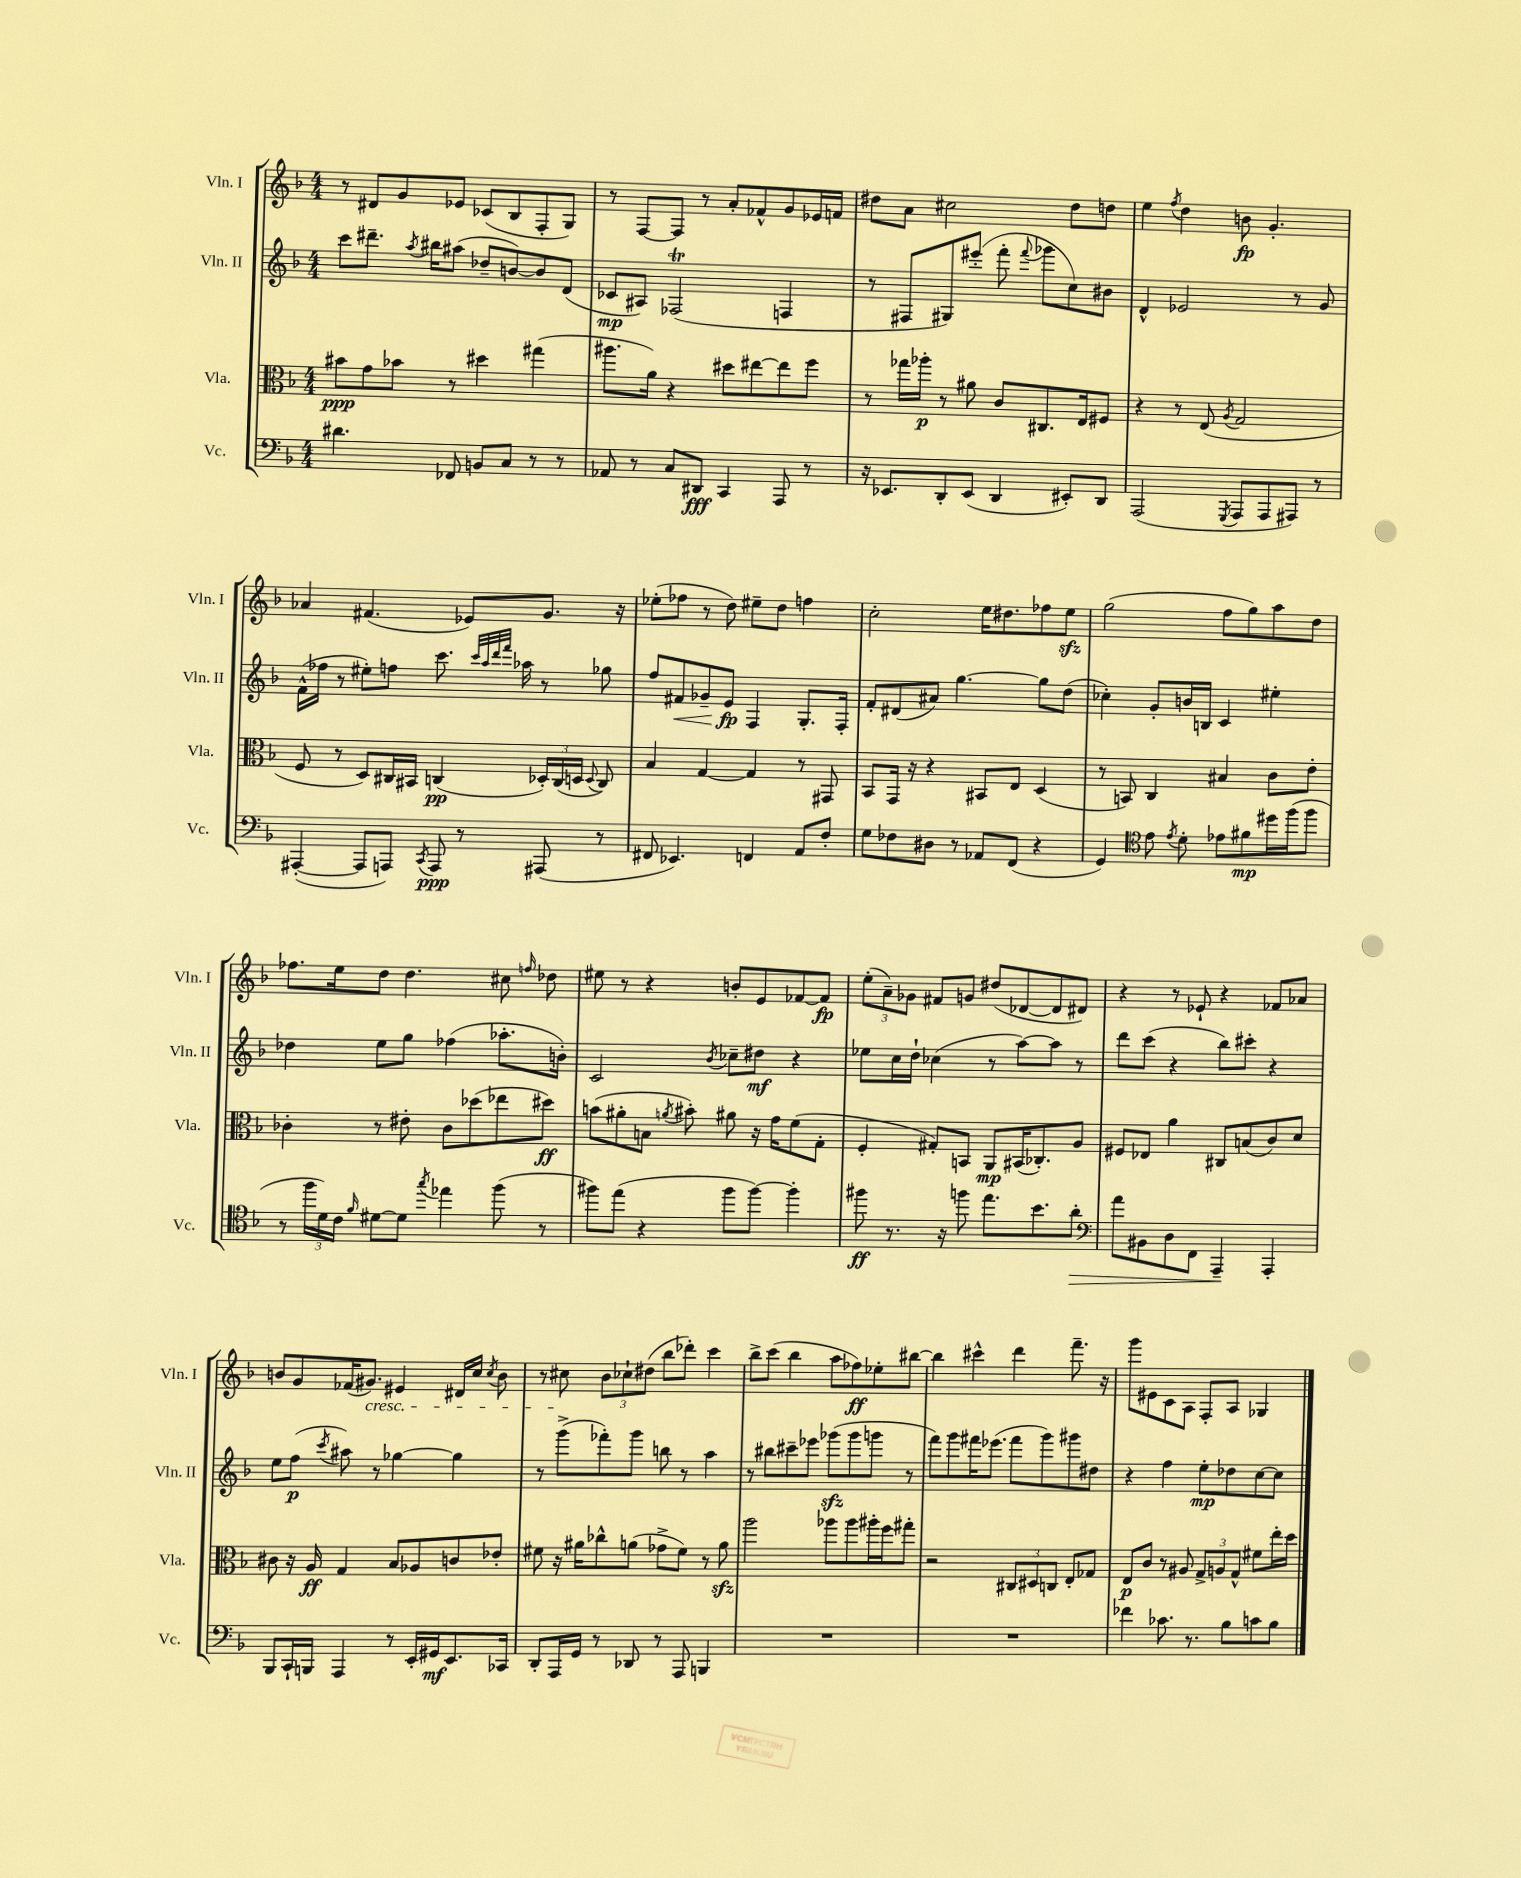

**kern	**kern	**kern	**kern
*staff4	*staff3	*staff2	*staff1
*clefF4	*clefC3	*clefG2	*clefG2
*k[b-]	*k[b-]	*k[b-]	*k[b-]
*M4/4	*M4/4	*M4/4	*M4/4
4.d#	8b#	8ccc	8r
.	8g	8.ddd#~	8d#
.	8b-	.	8g
.	.	8qaa	.
.	.	16bb#	.
8FF-	8r	(8aa#	8e-
8BB	4dd#	8dd-~	(8c-
8C	.	[8b)	8B-
8r	(4gg#	8b]	8F'
8r	.	(8d	8G)
=	=	=	=
8AA-	8.aa#	8c-	8r
8r	.	8A#)	[8F
.	16a)	.	.
8C	4r	(2F-	8F]
8DD#	.	.	8r
4CC	8dd#	.	8a'
.	[8ee#	.	8f-^^
8AAA	8ee#]	4F	8g
8r	8ff	.	16e-
.	.	.	16f
=	=	=	=
16r	8r	8r	8dd#
8.EE-	.	.	.
.	16gg-	8F#	8a
.	16aa-'	.	.
8DD'	8r	8G#)	2cc#
(8EE-	8a#	(8eee#'	.
4DD	8c	8fff'	.
.	.	8qqfff	.
.	8.C#	8ggg-	.
8EE#')	.	8cc)	8dd#
.	16E	.	.
8DD	8F#	8b#	8dd
=	=	=	=
(2AAA	4r	4d^^	4ee
.	.	.	8qff
.	8r	2e-	4dd
.	(8E	.	.
8qGGG	8qA	.	.
8AAA	2G	.	8b
8AAA	.	.	4.g'
8AAA#)	.	8r	.
8r	.	8g	.
=	=	=	=
([4AAA#'	8F	(16f^^	4a-
.	.	16ff-	.
.	8r	8r	.
8AAA#]	8D)	8ee#')	(4.f#
8AAA)	16C#	8ff	.
.	16BB#	.	.
8qCC	.	.	.
8AAA	(4C	8.ccc	.
8r	.	.	8e-)
.	.	32qqccc	.
.	.	32qqaa	.
.	.	32qqddd	.
.	.	32qqfff	.
.	.	16aa-	.
(8AAA#	24D-')	8r	8.g
.	(24C	.	.
.	24D	.	.
.	8qqD	.	.
8r	8C)	8gg-	.
.	.	.	16r
=	=	=	=
8FF#	4B-	8ff	(8ee-'
4.EE-)	.	8f#	8ff-
.	[4G	8g-~	8r
.	.	8e	8dd)
4FF	4G]	4F	8ee#~
.	.	.	8dd
8AA	8r	8.G'	4ff
8F'	8GG#	.	.
.	.	16F'	.
=	=	=	=
8G	8BB-	8f'	2cc'
8F-	16GG	(8d#	.
.	16r	.	.
8D#	4r	8a#)	.
8r	.	[4.gg	.
8AA-	8BB#	.	16ee
.	.	.	8.dd#
(8FF	8E	.	.
4r	(4D	8gg]	8ff-
.	.	(8dd	8ee
=	=	=	=
4GG)	8r	4cc-')	(2gg
.	8BB)	.	.
*clefC4	*	*	*
8e	4C	8g'	.
8qe	.	.	.
8d'	.	16b	.
.	.	16B	.
8e-	4B#	4c	8ff
8f#	.	.	8gg)
16dd#	8c	4ee#'	8aa
(16ff	.	.	.
8ff	8e'	.	8dd
=	=	=	=
8r	4c-'	4dd-	8.ff-
24ff	.	.	.
24d)	.	.	.
.	.	.	16ee
24c	.	.	.
16qqf	.	.	.
[8d#	8r	8ee	8dd
8d#]	8e#'	8gg	4.dd
8qgg	.	.	.
4ee-	8c-	(4ff-	.
.	(8dd-	.	.
(8ff	8ee-	8.aa-'	8cc#
.	.	.	16qqff
8r	8dd#)	.	8dd-
.	.	16b')	.
=	=	=	=
8ff#)	(8b	2c	8ee#
(8ee	8a#'	.	8r
4r	8B	.	4r
.	8qa	.	.
.	8b#')	.	.
.	.	8qb-	.
8ff#	8a#	8cc-~	8b'
[8ff#)	16r	8dd#	8e
.	16g	.	.
4ff#']	(8f	4r	[8f-
.	8G'	.	8f-]
=	=	=	=
8ff#	4F'	8ee-	(12ee'
.	.	.	12a~)
8.r	.	16cc	.
.	.	.	12g-
.	.	16dd`	.
.	8G#')	(4cc-	8f#
16r	.	.	.
8ff	8BB	.	8g
8.ee	8AA	8r	(8dd#
.	(16BB#	[8aa)	[8d-
8.b-	8.C-')	.	.
.	.	8aa]	8d-]
8a'	8A	8r	8d#)
=	=	=	=
*clefF4	*	*	*
8a	8F#	8ddd	4r
8BB#	8E-	(8ccc	.
8D	4a	4r	8r
8FF	.	.	8e-`
4AAA~	8C#	8bb-)	4r
.	(8B	8ccc#'	.
4AAA'	8c)	4r	8f-
.	8d	.	8a-
=	=	=	=
8BBB-	8c#	8ee	8b
16CC`	16r	(8ff	8g
16BBB	16A	.	.
.	.	8qccc	.
4AAA	4G	8aa#)	(16f-
.	.	.	8.g#)
.	.	8r	.
8r	8B-	[4gg-	4e#
16EE'	8A-	.	.
16GG#	.	.	.
8.EE	8c	4gg-]	16d#
.	.	.	16cc
.	.	.	8qcc
.	8e-'	.	8b
16CC-	.	.	.
=	=	=	=
8DD'	8f#	8r	8r
16AAA	16r	(8ggg^	8cc#
16GG	16a#	.	.
8r	8cc-^^	8fff-')	12b-
.	.	.	12cc-`
8DD-	(8a	8ggg	.
.	.	.	(12dd#
8r	8g-^	8bb	8bb-
8AAA	8f#)	8r	8ddd-')
4BBB	8r	4aa	4ccc
.	8a	.	.
=	=	=	=
1r	2aa	8r	8bb-^
.	.	8bb#	(8ccc
.	.	8ccc#~	4bb-
.	.	8eee-	.
.	8aa-	(8ggg-	8aa
.	8aa-	8ggg-	8ff-)
.	16aa#'	8ggg	8ee-'
.	16ff	.	.
.	8gg#'	8r	[8bb#
=	=	=	=
1r	2r	8fff)	4bb#]
.	.	8ggg	.
.	.	16fff#	4ccc#^^
.	.	(8.eee-	.
.	12C#	8fff#	4ddd
.	12D#	.	.
.	.	8ggg)	.
.	12C	.	.
.	8E'	8ggg#	8.fff~
.	8G-	8dd#	.
.	.	.	16r
=	=	=	=
4f-	8E	4r	8ggg
.	8c	.	8e#
8.c-	8r	4ff	8c
.	8A#	.	8A
8.r	.	.	.
.	12G^	8ee'	8F'
.	12A	.	.
8B-	.	8dd-	8A
.	12G^^	.	.
8c	8f#	[8cc	4G-
8B-	16ee'	8cc]	.
.	16dd	.	.
==	==	==	==
*-	*-	*-	*-
